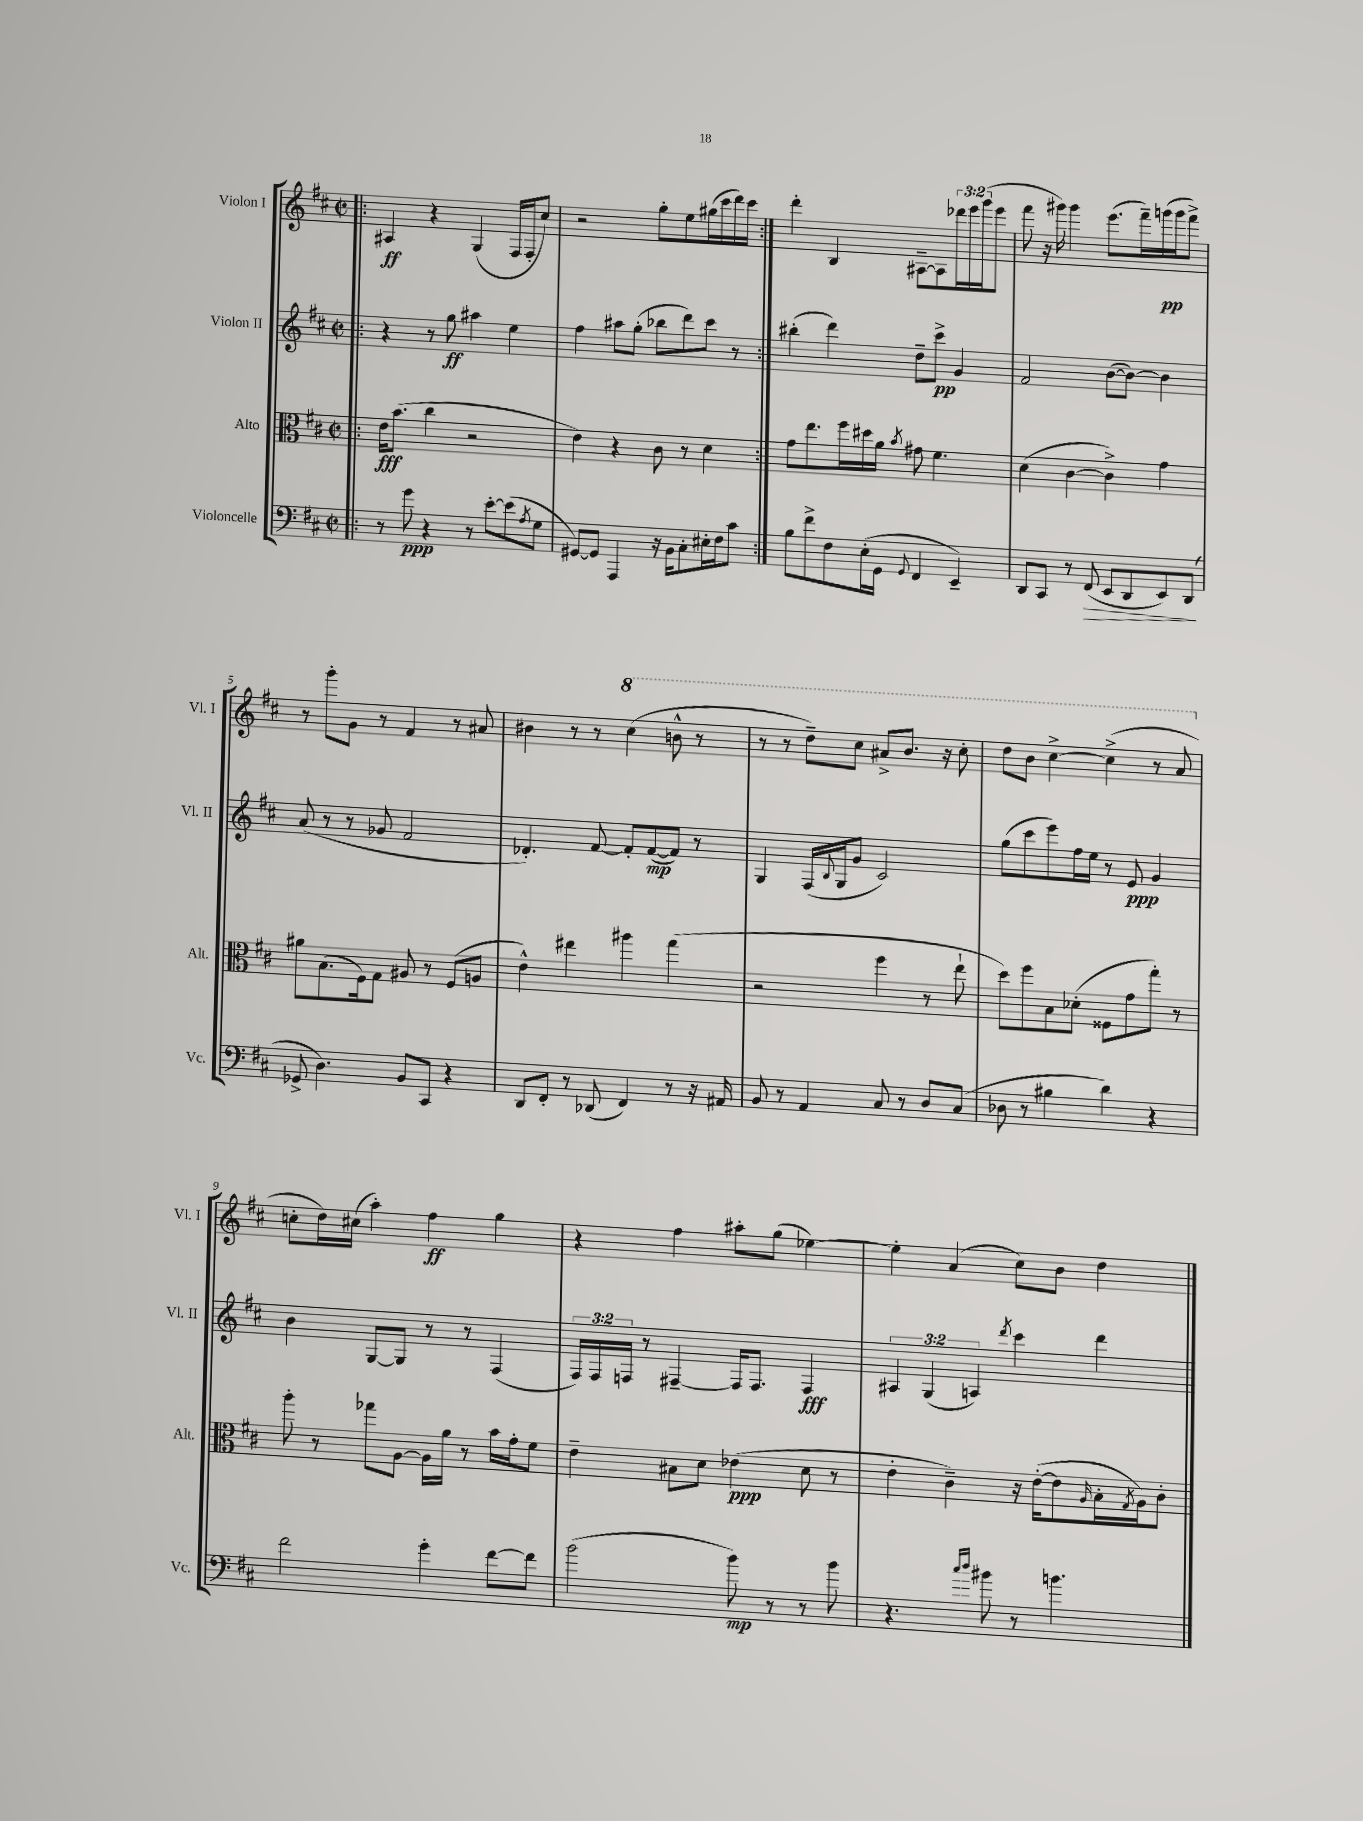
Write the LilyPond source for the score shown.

<<
\new StaffGroup <<
\new Staff = "s0" \with { instrumentName = "Violon I" shortInstrumentName = "Vl. I" } {
    \clef treble \key d \major \defaultTimeSignature \time 2/2 \override Staff.TupletNumber.text = #tuplet-number::calc-fraction-text
    \repeat volta 2 { \bar ".|:" ais4\ff r4 g4( fis16 fis16-. cis''8) |
    r2 g''8-. e''8 gis''16( cis'''16 d'''16) cis'''16 | }
    d'''4-. b4 ais8~-- ais8 \tuplet 3/2 { des'''16 e'''16 g'''16( } e'''8 |
    fis'''8 r16 gis'''16) gis'''4 e'''8.( fis'''16--) g'''16\pp( g'''16 fis'''8->) |
    r8 g'''8-. g'8 r8 fis'4 r8 ais'8 |
    bis'4 r8 r8 \ottava #1 cis'''4( b''!8-^ r8 |
    r8 r8 d'''8--) cis'''8 ais''8-> b''8. r16 cis'''8-. |
    d'''8 b''8 cis'''4~-> cis'''4->( r8 a''8 \ottava #0 |
    c''8-. d''16) cis''16( a''4-.) fis''4\ff g''4 |
    r4 fis''4 ais''8-. g''8( ees''4~) |
    ees''4-. a'4( cis''8) b'8 d''4 \bar "|." |
}
\new Staff = "s1" \with { instrumentName = "Violon II" shortInstrumentName = "Vl. II" } {
    \clef treble \key d \major \defaultTimeSignature \time 2/2 \override Staff.TupletNumber.text = #tuplet-number::calc-fraction-text
    \repeat volta 2 { \bar ".|:" r4 r8 g''8\ff ais''4 e''4 |
    fis''4 ais''8 g''8-.( bes''8 d'''8) cis'''8 r8 | }
    bis''4-.( d'''4) d''8-- cis'''8->\pp g'4 |
    fis'2 b'8~( b'8~) b'4 |
    a'8( r8 r8 ges'8 fis'2 |
    des'4.-.) fis'8~ fis'8-. fis'8~\mp( fis'8) r8 |
    g4 fis16( \appoggiatura { b8 } g16 g'8 cis'2) |
    g''8( cis'''8 e'''8) fis''16 e''16 r8 e'8\ppp g'4 |
    b'4 g8~ g8 r8 r8 fis4( |
    \tuplet 3/2 { fis16) fis16 f16 } r8 fis4~-- fis16 fis8. fis4\fff |
    \tuplet 3/2 { ais4 g4( a4) } \acciaccatura { d'''8 } cis'''4 d'''4 \bar "|." |
}
\new Staff = "s2" \with { instrumentName = "Alto" shortInstrumentName = "Alt." } {
    \clef alto \key d \major \defaultTimeSignature \time 2/2
    \repeat volta 2 { \bar ".|:" e'16\fff b'8.( cis''4 r2 |
    e'4) r4 cis'8 r8 d'4 | }
    g'8 e''8. fis''16 dis''16 a'16 \acciaccatura { b'8 } gis'8 fis'4. |
    d'4( cis'4~ cis'4->) g'4 |
    ais'8 b8.( fis16) g8 ais8 r8 fis8( a8 |
    e'4-^) eis''4 ais''4 g''4( |
    r2 fis''4 r8 e''8-! |
    d''8) fis''8 b8 des'8-.( fisis8 g'8 g''8-.) r8 |
    a''8-. r8 ges''8 a8~ a16 a'16 r8 b'16 g'16-. fis'8 |
    e'4-- bis8 d'8 ees'4\ppp( d'8 r8 |
    e'4-. cis'4--) r16 e'16~-.( e'8 \grace { a16 } b16-. \acciaccatura { g8 } a16) cis'8-. \bar "|." |
}
\new Staff = "s3" \with { instrumentName = "Violoncelle" shortInstrumentName = "Vc." } {
    \clef bass \key d \major \defaultTimeSignature \time 2/2
    \repeat volta 2 { \bar ".|:" r8 g'8\ppp r4 r8 e'8~-. e'8( \acciaccatura { a8 } g8 |
    gis,8~) gis,8 a,,4 r16 b,16 cis8-. eis16-. fis16 cis'8 | }
    b8 fis'8-> fis8 e16-.( g,16 \appoggiatura { g,8 } fis,4 e,4--) |
    d,8 cis,8 r8 fis,8\>( e,8 d,8 e,8) d,8\!( |
    ges,8-> d4.) b,8 cis,8 r4 |
    d,8 fis,8-. r8 des,8( fis,4) r8 r16 ais,16 |
    b,8 r8 a,4 cis8 r8 d8 cis8( |
    des8 r8 bis4 d'4) r4 |
    fis'2 g'4-. fis'8~ fis'8 |
    b'2( b'8\mp) r8 r8 b'8 |
    r4. \grace { cis''16 d''16 } bis'8 r8 b'4. \bar "|." |
}
>>
>>
